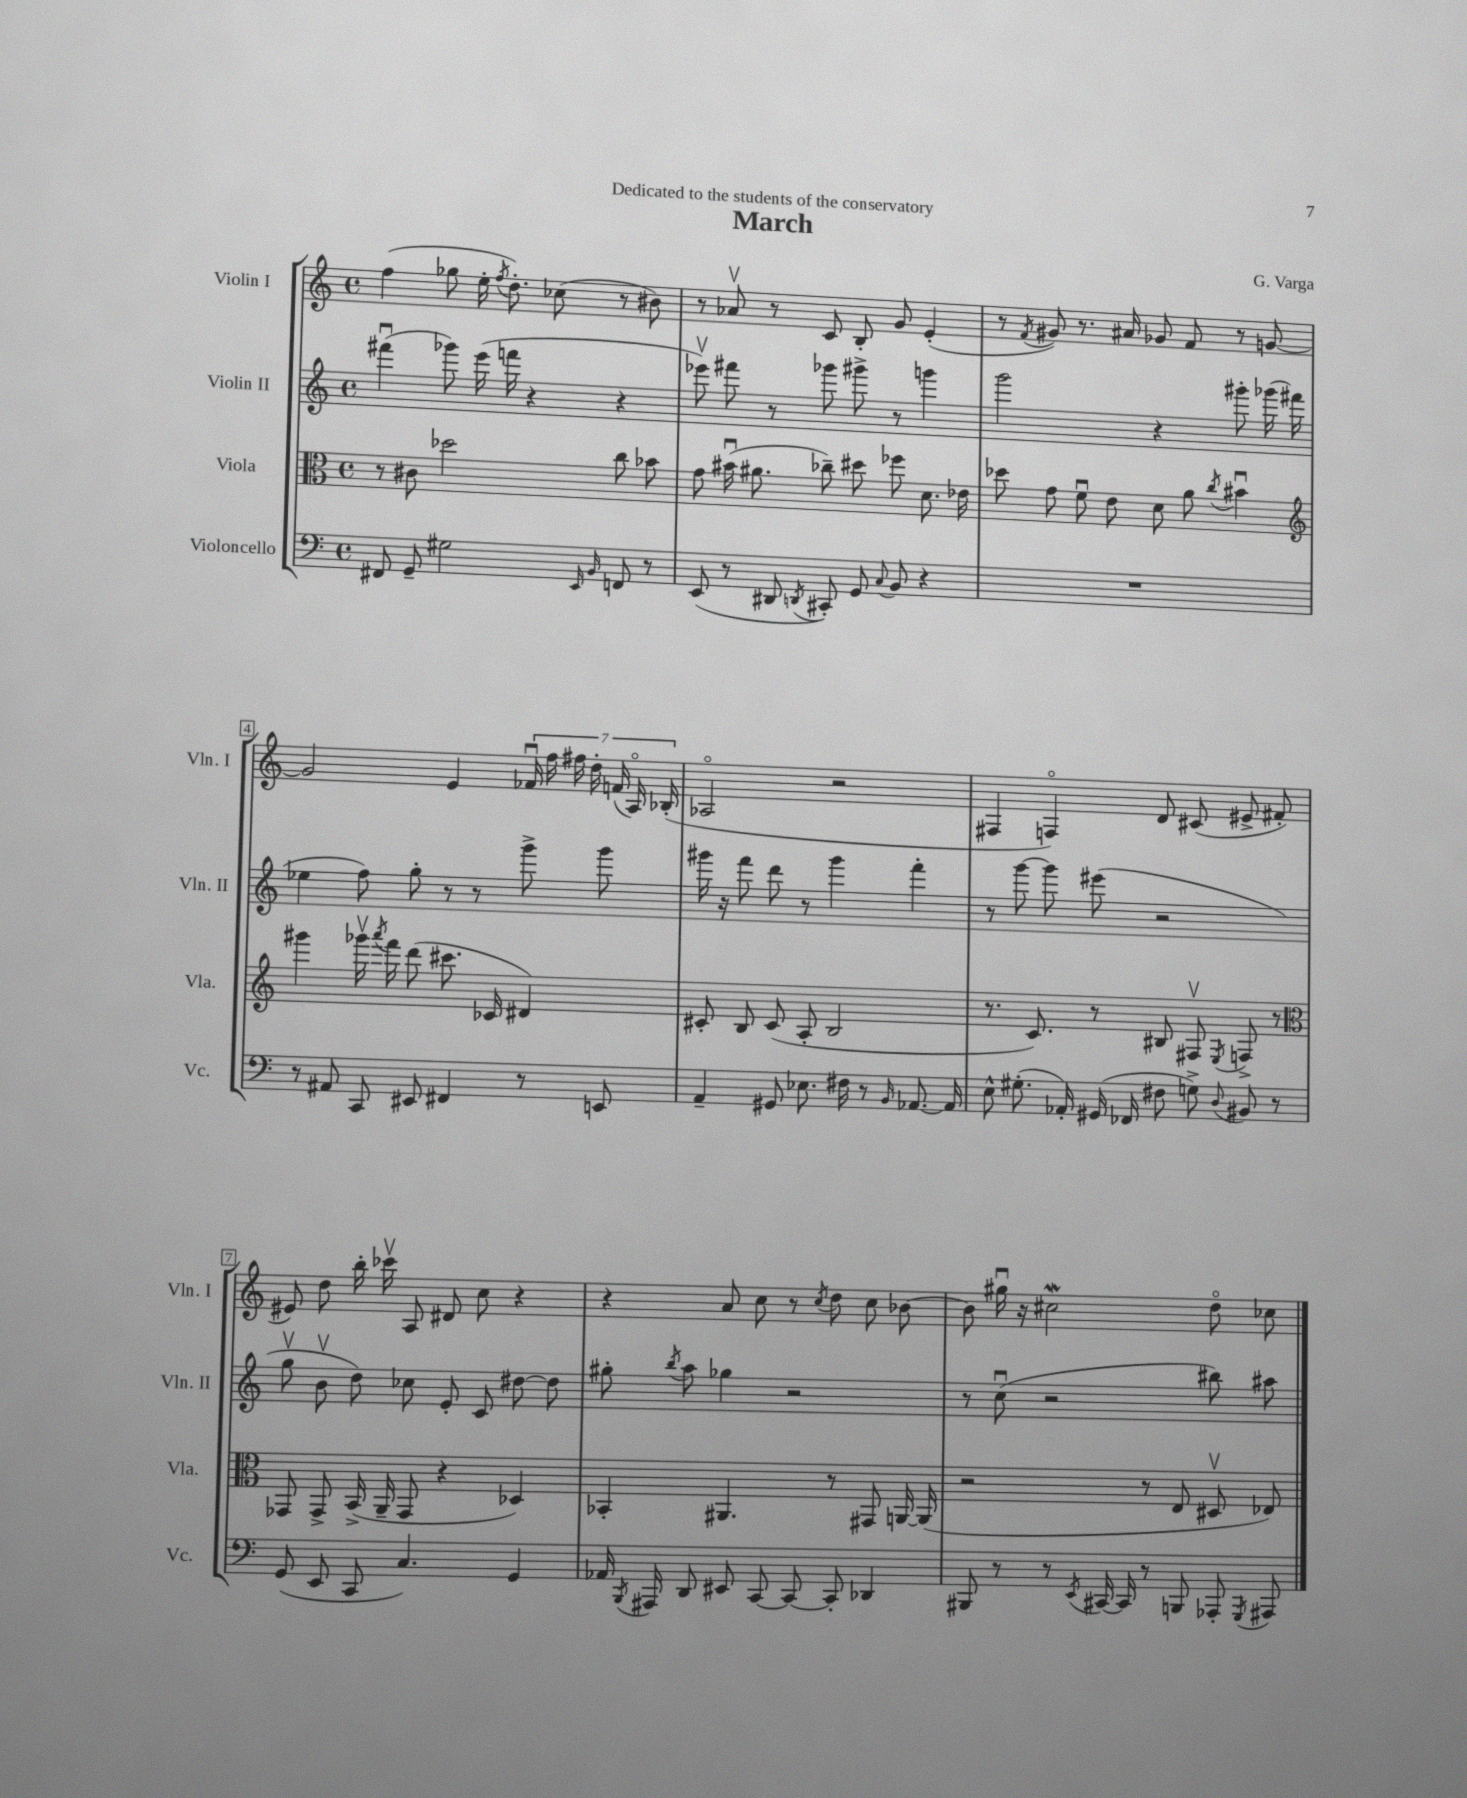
\header { title = "March" composer = "G. Varga" dedication = "Dedicated to the students of the conservatory" }
<<
\new StaffGroup <<
\new Staff = "s0" \with { instrumentName = "Violin I" shortInstrumentName = "Vln. I" } {
    \clef treble \key c \major \defaultTimeSignature \time 4/4
    \autoBeamOff f''4( ges''8 e''16-. \acciaccatura { f''8 } d''8.-.) ces''8( r8 bis'8) |
    r8 aes'8\upbow r8 c'8 b8-. g'8 e'4-.( |
    r8 \acciaccatura { f'8 } gis'8) r8. ais'16 ges'8 f'8 r8 g'8~ |
    g'2 e'4 \tuplet 7/4 { fes'16\downbow f''16 fis''16 d''16-. f'16( a16\flageolet) bes16-.( } |
    aes2\flageolet r2 |
    fis4 f4\flageolet) d'8 cis'8( eis'8-> fis'8-. |
    eis'8) d''8 b''16-. ces'''16\upbow a8 dis'8 c''8 r4 |
    r4 a'8 c''8 r8 \acciaccatura { c''8 } d''8 c''8 bes'8~ |
    bes'8 gis''16\downbow r16 cis''2\mordent d''8\flageolet ces''8 \bar "|." |
}
\new Staff = "s1" \with { instrumentName = "Violin II" shortInstrumentName = "Vln. II" } {
    \clef treble \key c \major \defaultTimeSignature \time 4/4
    \autoBeamOff fis'''4\downbow( ges'''8) e'''16( f'''16 r4 r4 |
    ees'''8\upbow) fis'''8 r8 ges'''8 gis'''8-> r8 g'''4 |
    g'''2 r4 gis'''8-. ges'''16( fis'''16 |
    ees''4 f''8) g''8-. r8 r8 g'''8-> g'''8 |
    gis'''16 r16 f'''8 d'''8 r8 gis'''4 f'''4-. |
    r8 g'''8~ g'''8 eis'''8( r2 |
    g''8\upbow b'8\upbow d''8) ces''8 e'8-. c'8 dis''8~ dis''8 |
    gis''8-. \acciaccatura { b''8 } a''8 ges''4 r2 |
    r8 c''8\downbow( r2 bis''8) ais''8 \bar "|." |
}
\new Staff = "s2" \with { instrumentName = "Viola" shortInstrumentName = "Vla." } {
    \clef alto \key c \major \defaultTimeSignature \time 4/4
    \autoBeamOff r8 cis'8 des''2 c''8 bes'8 |
    g'8 bis'16\downbow( ais'8. ces''8--) dis''8 fes''8 d'8. ees'16 |
    des''8 g'8 f'8\downbow e'8 d'8 a'8 \acciaccatura { c''8 } bis'4\downbow |
    \clef treble gis'''4 ges'''16\upbow \acciaccatura { a'''8 } f'''16 d'''8( cis'''8. ces'16 dis'4) |
    cis'8-. b8 cis'8( a8-. b2 |
    r8. c'8.) r8 bis8 fis8\upbow \acciaccatura { e8 } f8-> r8 |
    \clef alto ges,8 ges,8-> b,16->( a,16-- ges,8 r4 des4) |
    bes,4-. ais,4. r8 gis,8 a,16~ a,16( |
    r2 r8 e8 dis8\upbow ees8) \bar "|." |
}
\new Staff = "s3" \with { instrumentName = "Violoncello" shortInstrumentName = "Vc." } {
    \clef bass \key c \major \defaultTimeSignature \time 4/4
    \autoBeamOff fis,8 g,8-- gis2 \grace { e,16 b,16 } f,8 r8 |
    e,8( r8 dis,8 \acciaccatura { d,8 } cis,8-.) g,8 \appoggiatura { c8 } b,8 r4 |
    R1 |
    r8 ais,8 c,8 eis,8 fis,4 r8 e,8 |
    a,4-- gis,8 ees8. fis16 r8 \grace { b,16 } aes,8.~ aes,16 |
    e8-^ gis8.-.( aes,16-.) gis,16( fes,16 fis8 g8->) \appoggiatura { d8 } bis,8 r8 |
    g,8( e,8 c,8 c4.) g,4 |
    aes,16 \acciaccatura { b,,8 } ais,,16 d,8 eis,8 c,8~ c,8~ c,8-. des,4 |
    bis,,8 r8 r8 \acciaccatura { e,8 } cis,16~ cis,16 r8 b,,8 aes,,8-. \acciaccatura { g,,8 } ais,,8 \bar "|." |
}
>>
>>
\layout { \context { \Score \override BarNumber.stencil = #(make-stencil-boxer 0.1 0.3 ly:text-interface::print) } }
